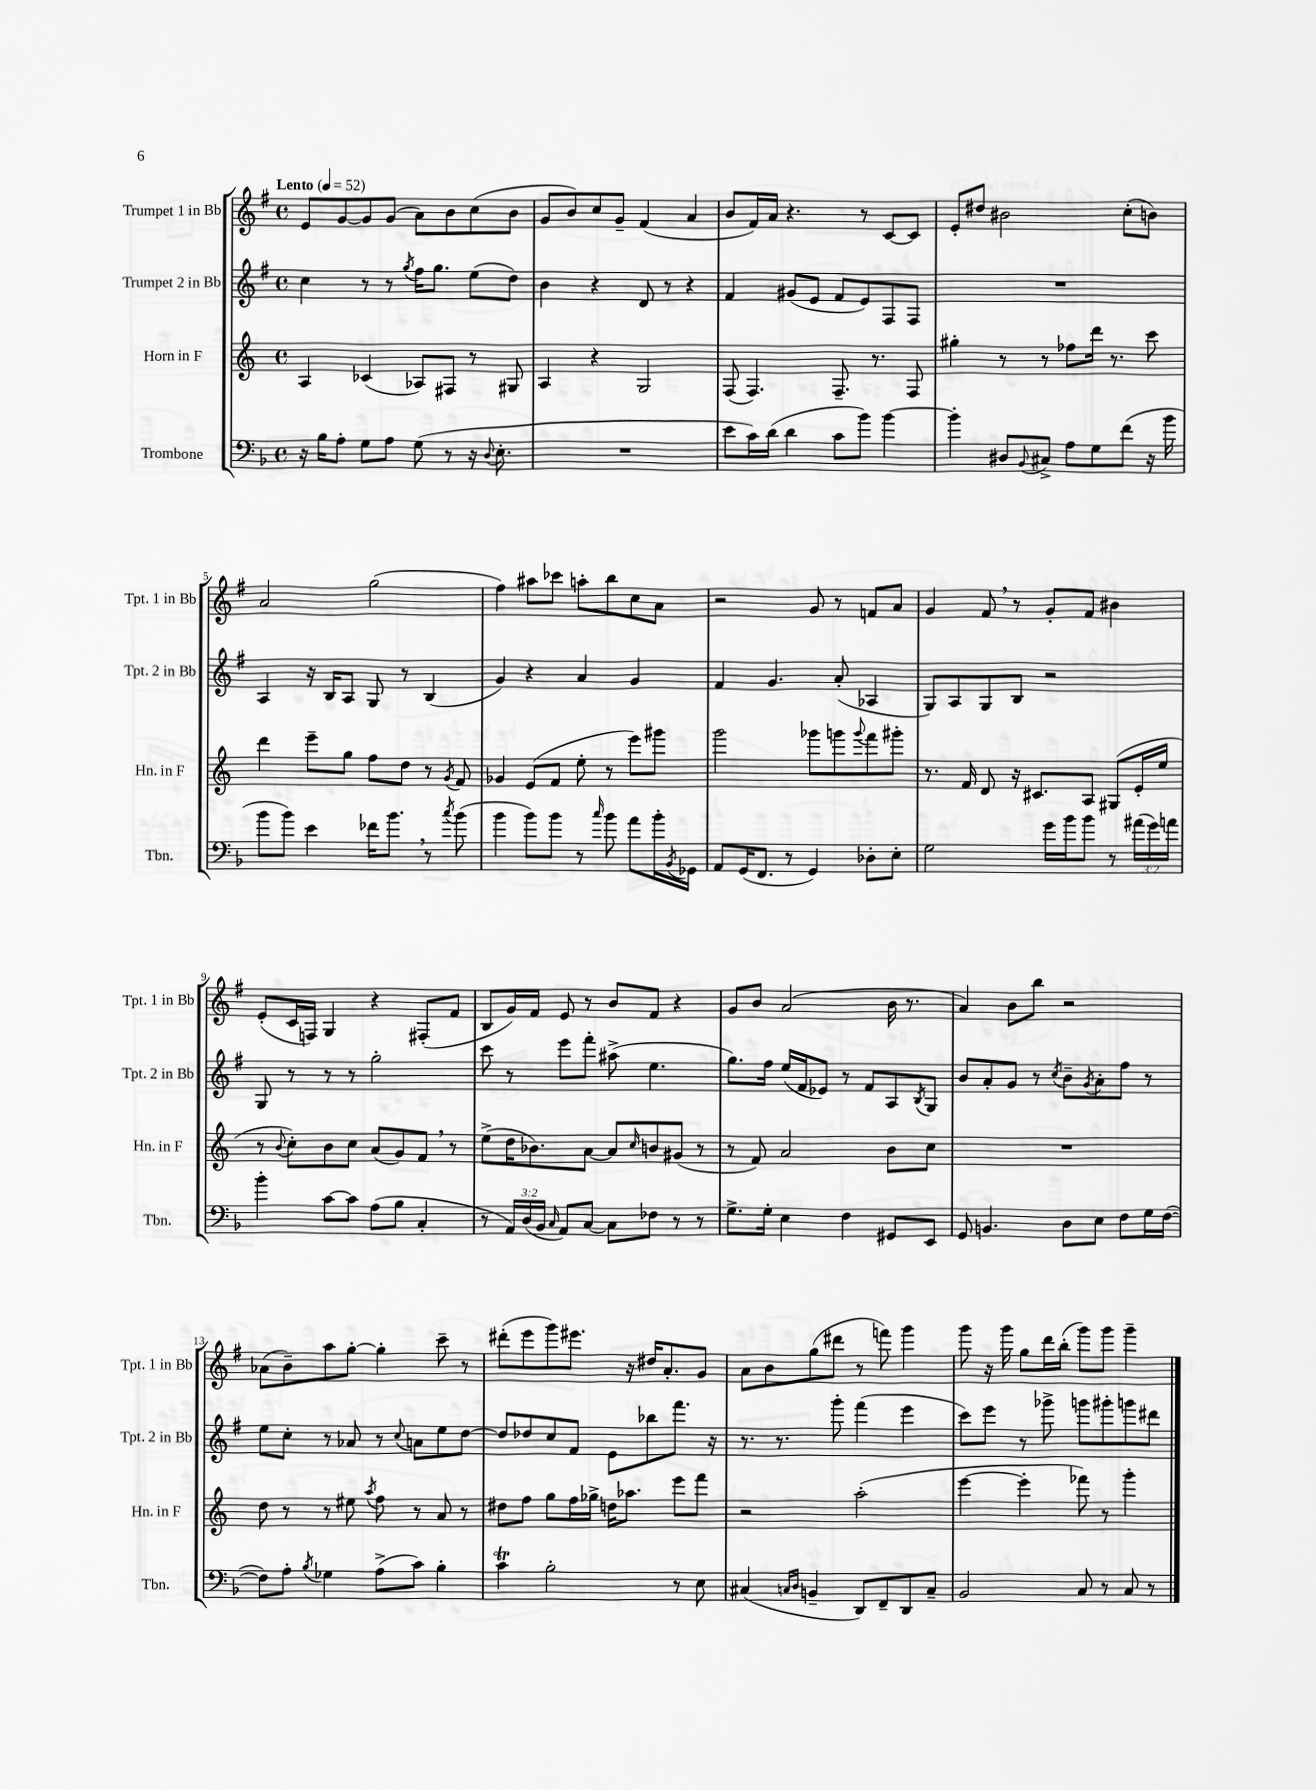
<<
\new StaffGroup <<
\new Staff = "s0" \with { instrumentName = "Trumpet 1 in Bb" shortInstrumentName = "Tpt. 1 in Bb" } {
    \clef treble \key g \major \defaultTimeSignature \time 4/4 \tempo "Lento" 4 = 52
    e'8 g'8~ g'8 g'8( a'8) b'8 c''8( b'8 |
    g'8 b'8) c''8 g'8-- fis'4( a'4 |
    b'8 fis'16) a'16 r4. r8 c'8~ c'8 |
    e'8-. dis''8 bis'2 c''8-.( b'8) |
    a'2 g''2( |
    fis''4) ais''8 ces'''8 a''8-. b''8 c''8 a'8 |
    r2 g'8 r8 f'8 a'8 |
    g'4 fis'8 \breathe r8 g'8-. fis'8 bis'4 |
    e'8-.( c'16 f16) g4 r4 fis8-.( fis'8 |
    b8 g'16) fis'16 e'8 r8 b'8 fis'8 r4 |
    g'8 b'8 a'2( b'16 r8. |
    a'4) b'8 b''8 r2 |
    aes'8( b'8--) a''8 g''8~-. g''4-. c'''8-- r8 |
    dis'''8-.( e'''8 g'''8) eis'''8. r16 dis''16 a'8.-. g'8 |
    a'8 b'8 g''8( dis'''8 r8 f'''8) g'''4 |
    g'''8 r16 g'''16 g''8 d'''16 b''16-.( g'''8) g'''8 g'''4-- \bar "|." |
}
\new Staff = "s1" \with { instrumentName = "Trumpet 2 in Bb" shortInstrumentName = "Tpt. 2 in Bb" } {
    \clef treble \key g \major \defaultTimeSignature \time 4/4
    c''4 r8 r8 \acciaccatura { g''8 } fis''16 g''8. e''8( d''8) |
    b'4 r4 d'8 r8 r4 |
    fis'4 gis'8( e'8 fis'8 e'8) fis8 fis8 |
    R1 |
    a4 r16 b16 a8 g8 r8 b4( |
    g'4) r4 a'4 g'4 |
    fis'4 g'4. a'8-.( aes4 |
    g8) a8 g8 b8 r2 |
    g8 r8 r8 r8 g''2-. |
    c'''8 r8 e'''8 fis'''8-. ais''8->( e''4. |
    g''8.) fis''16 e''16( fis'16 ees'8) r8 fis'8 a8 \acciaccatura { b8 } g8 |
    b'8 a'8-. g'8 r8 \acciaccatura { c''8 } b'8-- \acciaccatura { g'8 } a'8-. fis''8 r8 |
    e''8 c''8-. r8 aes'8 r8 \appoggiatura { c''8 } a'8 e''8 d''8~ |
    d''8 des''8 c''8 fis'8 e'8 bes''8 fis'''8. r16 |
    r8. r8. g'''8-. fis'''4( e'''4 |
    c'''8) e'''8 r8 ges'''8-> g'''8 gis'''8-. g'''8 dis'''8 \bar "|." |
}
\new Staff = "s2" \with { instrumentName = "Horn in F" shortInstrumentName = "Hn. in F" } {
    \clef treble \key c \major \defaultTimeSignature \time 4/4
    a4 ces'4( aes8) fis8 r8 gis8 |
    a4 r4 g2 |
    f8( f4.) f8.-- r8. f8 |
    gis''4-. r8 r8 fes''8 d'''16 r8. c'''8 |
    d'''4 e'''8-- g''8 f''8 d''8 r8 \acciaccatura { g'8 } f'8 |
    ges'4 e'8( f'8 e''8-. r8 e'''8) gis'''8 |
    g'''2 ges'''8 g'''8 \appoggiatura { g'''8 } f'''8 gis'''8-. |
    r8. f'16 d'8 r16 cis'8. a8 gis8( e'16-. e''16 |
    r8 \appoggiatura { b'8 } c''8-.) b'8 c''8 a'8( g'8) f'8 \breathe r8 |
    e''8->( d''16 bes'8.) a'8~ a'8 \grace { c''16 } b'8 gis'8( r8 |
    r8 f'8) a'2 b'8 c''8 |
    R1 |
    d''8 r8 r8 eis''8 \acciaccatura { a''8 } f''8 r8 a'8 r8 |
    dis''8 f''8 g''8 f''16 ges''16-> d''16 aes''8. e'''8 f'''8 |
    r2 a''2-.( |
    e'''4~ e'''4-. fes'''8) r8 g'''4-. \bar "|." |
}
\new Staff = "s3" \with { instrumentName = "Trombone" shortInstrumentName = "Tbn." } {
    \clef bass \key f \major \defaultTimeSignature \time 4/4 \override Staff.TupletNumber.text = #tuplet-number::calc-fraction-text
    r16 bes16 a8-. g8 a8 g8( r8 r16 \appoggiatura { d8 } e8.-. |
    R1 |
    e'8 c'16) d'16( d'4 c'8 bes'8) bes'4~ |
    bes'4-. dis8 \appoggiatura { bes,8 } cis8-> a8 g8 f'8( r16 bes'16 |
    bes'8 bes'8) e'4 fes'16 bes'8. \breathe r8 \acciaccatura { c''8 } bes'8( |
    bes'4 bes'8) bes'8 r8 \grace { c''16 } bes'8 a'8 bes'16-. \acciaccatura { bes,8 } ges,16 |
    a,8 g,16( f,8. r8 g,4) des8-. e8-. |
    g2 g'16 bes'16 bes'8 r8 \tuplet 3/2 { ais'16( g'16) a'16 } |
    bes'4-. c'8~ c'8 a8( bes8 c4-. |
    r8 \tuplet 3/2 { a,16) d16( bes,16 } \grace { c16 } a,8) c8~ c8 fes8 r8 r8 |
    g8.-> g16-. e4 f4 gis,8 e,8 |
    g,8 b,4. d8 e8 f8 g16 f16~( |
    f8) a8-. \acciaccatura { bes8 } ges4 a8->( c'8) bes4-. |
    c'4\trill bes2-. r8 e8 |
    cis4( \grace { c16 d16 } b,4-- d,8) f,8-- d,8 c8-- |
    bes,2 c8 r8 c8 r8 \bar "|." |
}
>>
>>
